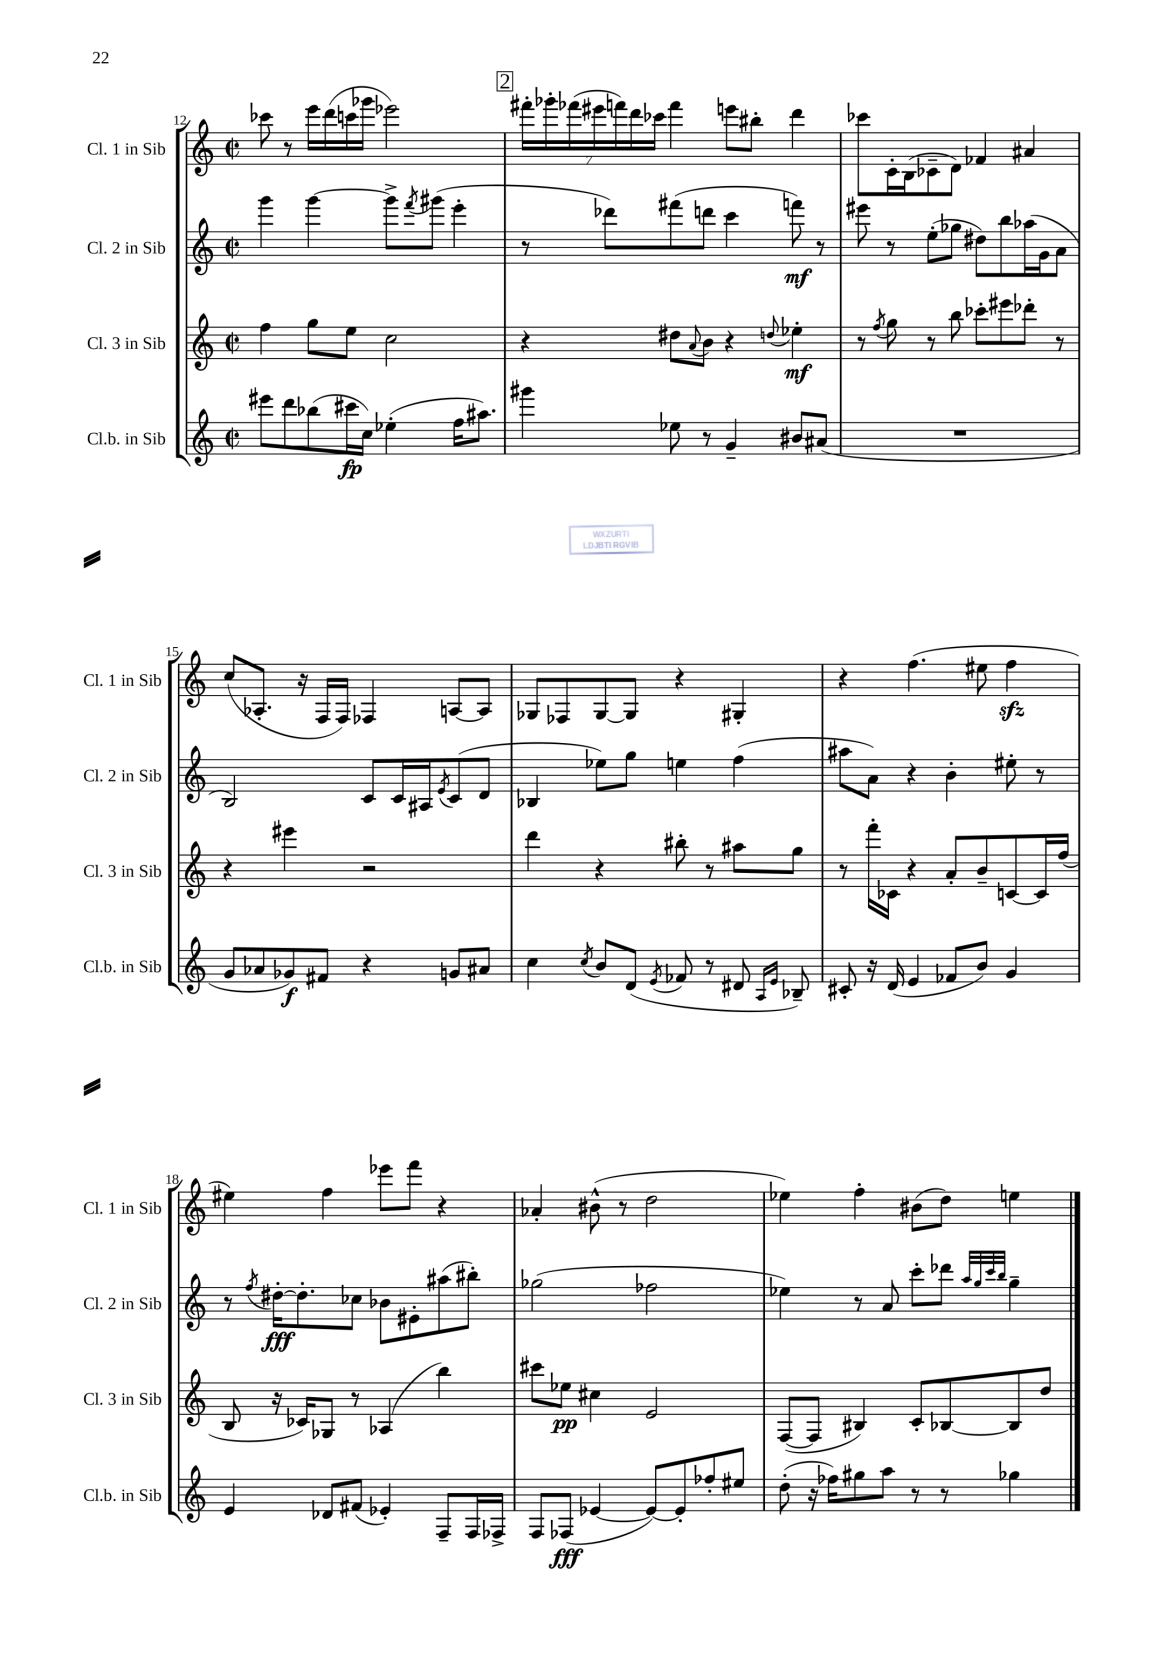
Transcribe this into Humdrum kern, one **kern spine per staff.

**kern	**dynam	**kern	**dynam	**kern	**dynam	**kern
*part4	*part4	*part3	*part3	*part2	*part2	*part1
*staff4	*staff4	*staff3	*staff3	*staff2	*staff2	*staff1
*I"Cl.b. in Sib	*	*I"Cl. 3 in Sib	*	*I"Cl. 2 in Sib	*	*I"Cl. 1 in Sib
*I'Cl.b. in Sib	*	*I'Cl. 3 in Sib	*	*I'Cl. 2 in Sib	*	*I'Cl. 1 in Sib
*clefG2	*	*clefG2	*	*clefG2	*	*clefG2
*k[]	*	*k[]	*	*k[]	*	*k[]
*M2/2	*	*M2/2	*	*M2/2	*	*M2/2
*met(c|)	*	*met(c|)	*	*met(c|)	*	*met(c|)
=12	=12	=12	=12	=12	=12	=12
8eee#X\L	.	4ff\	.	4ggg\	.	8ccc-X\
8ddd\	.	.	.	.	.	8r
(8bb-X\	.	8gg\L	.	[4ggg\	.	16eee\LL
.	.	.	.	.	.	(16ddd\
16ccc#X\L	fp	8ee\J	.	.	.	16cccn\
16cc\JJ)	.	.	.	.	.	16ggg-X\JJ
(4ee-X'\	.	2cc\	.	8ggg^\L]	.	2eee-X\)
.	.	.	.	8qfff/	.	.
.	.	.	.	(8ggg#X\J	.	.
16ff\KL	.	.	.	4eee'\	.	.
8.aa#X\J)	.	.	.	.	.	.
!!LO:REH:place=s1:t=2
=13	=13	=13	=13	=13	=13	=13
4ggg#X\	.	4r	.	8r	.	28fff#X'\LL
.	.	.	.	.	.	28ggg-X'\
.	.	.	.	.	.	(28fff-X\
.	.	.	.	.	.	28eee#X\
.	.	.	.	8ddd-X\L)	.	.
.	.	.	.	.	.	28fffn\)
.	.	.	.	.	.	28ddd\
.	.	.	.	.	.	28ccc-X\JJ
8ee-X\	.	8dd#X\L	.	(8fff#X\	.	4fff\
.	.	8qqa/	.	.	.	.
8r	.	8b\J	.	8dddn\J	.	.
4g~/	.	4r	.	4ccc\	.	8eeen\L
.	.	.	.	.	.	8bb#X'\J
.	.	8qqddn/	.	.	.	.
8b#X/L	.	4ee-X'\	mf	8fffn\)	mf	4ddd\
(8a#X/J	.	.	.	8r	.	.
=14	=14	=14	=14	=14	=14	=14
1r	.	8r	.	8eee#X\	.	8ccc-X\L
.	.	8qff/	.	.	.	.
.	.	8gg\	.	8r	.	16c'\L
.	.	.	.	.	.	(16B\J
.	.	8r	.	(8ee'\L	.	8c-X~\
.	.	8bb\	.	8gg-X\J	.	8d\J)
.	.	8ccc-X'\L	.	8dd#X\L)	.	4f-X/
.	.	8eee#X\	.	8bb\	.	.
.	.	8ddd-X'\J	.	(16aa-X\L	.	4a#X/
.	.	.	.	16g\J	.	.
.	.	8r	.	8a\J	.	.
!!LO:LB:g=z
=15	=15	=15	=15	=15	=15	=15
8g/L	.	4r	.	2B/)	.	(8cc/L
8a-X/	.	.	.	.	.	8.A-X'/J
8g-X/)	f	4eee#X\	.	.	.	.
.	.	.	.	.	.	16r
8f#X/J	.	.	.	.	.	16F/LL
.	.	.	.	.	.	16F/JJ)
4r	.	2r	.	8c/L	.	4F-X/
.	.	.	.	16c/L	.	.
.	.	.	.	16A#X/J	.	.
.	.	.	.	8qe/	.	.
8gn/L	.	.	.	(8c/	.	[8An/L
8a#X/J	.	.	.	8d/J	.	8A/J]
=16	=16	=16	=16	=16	=16	=16
4cc\	.	4ddd\	.	4B-X/	.	8G-X/L
.	.	.	.	.	.	8F-X/
8qcc/	.	.	.	.	.	.
8b/L	.	4r	.	8ee-X\L)	.	[8G-/
(8d/J	.	.	.	8gg\J	.	8G-/J]
8qe/	.	.	.	.	.	.
8f-X/	.	8bb#X'\	.	4een\	.	4r
8r	.	8r	.	.	.	.
8d#X/	.	8aa#X\L	.	(4ff\	.	4G#X'/
16qqA/LL	.	.	.	.	.	.
16qqe/JJ	.	.	.	.	.	.
8B-X~/)	.	8gg\J	.	.	.	.
=17	=17	=17	=17	=17	=17	=17
8c#X'/	.	8r	.	8aa#X\L	.	4r
16r	.	16fff'\LL	.	8a\J)	.	.
(16d/	.	16c-X\JJ	.	.	.	.
4e/	.	4r	.	4r	.	(4.ff\
8f-X/L	.	8a'/L	.	4b'\	.	.
8b/J)	.	8b~/	.	.	.	8ee#X\
4g/	.	[8cn/	.	8ee#X'\	.	4ffzz\
.	.	16c/L]	.	8r	.	.
.	.	(16ff/JJ	.	.	.	.
!!LO:LB:g=z
=18	=18	=18	=18	=18	=18	=18
4e/	.	8B/	.	8r	.	4ee#X\)
.	.	.	.	8qff/	.	.
.	.	16r	.	[16dd#X'\KL	fff	.
.	.	16c-X/KL)	.	8.dd#'\]	.	.
8d-X/L	.	8G-X/J	.	.	.	4ff\
(8f#X/J	.	8r	.	8cc-X\J	.	.
4e-X'/)	.	(4A-X/	.	8b-X\L	.	8eee-X\L
.	.	.	.	8e#X'\	.	8fff\J
8F~/L	.	4bb\)	.	(8aa#X\	.	4r
16F/L	.	.	.	8bb#X'\J)	.	.
16F-X^/JJ	.	.	.	.	.	.
=19	=19	=19	=19	=19	=19	=19
8F/L	.	8ccc#X\L	.	(2gg-X\	.	4a-X'/
(8F-X/J	fff	8ee-X\J	pp	.	.	.
[4e-X/	.	4cc#X\	.	.	.	(8b#X^^\
.	.	.	.	.	.	8r
8e-/L_)	.	2e/	.	2ff-X\	.	2dd\
8e-'/]	.	.	.	.	.	.
8ff-X'/	.	.	.	.	.	.
8ee#X/J	.	.	.	.	.	.
=20	=20	=20	=20	=20	=20	=20
(8dd'\	.	([8F/L	.	4ee-X\)	.	4ee-X\)
16r	.	8F/J]	.	.	.	.
16ff-X\KL)	.	.	.	.	.	.
8gg#X\	.	4B#X/)	.	8r	.	4ff'\
8aa\J	.	.	.	8a/	.	.
8r	.	8c'/L	.	8ccc'\L	.	(8b#X\L
8r	.	[8B-X/	.	8ddd-X\J	.	8dd\J)
.	.	.	.	32qqaa/LLL	.	.
.	.	.	.	32qqgg/	.	.
.	.	.	.	32qqccc/	.	.
.	.	.	.	32qqbb/JJJ	.	.
4gg-X\	.	8B-/]	.	4gg~\	.	4een\
.	.	8dd/J	.	.	.	.
==	==	==	==	==	==	==
*-	*-	*-	*-	*-	*-	*-
